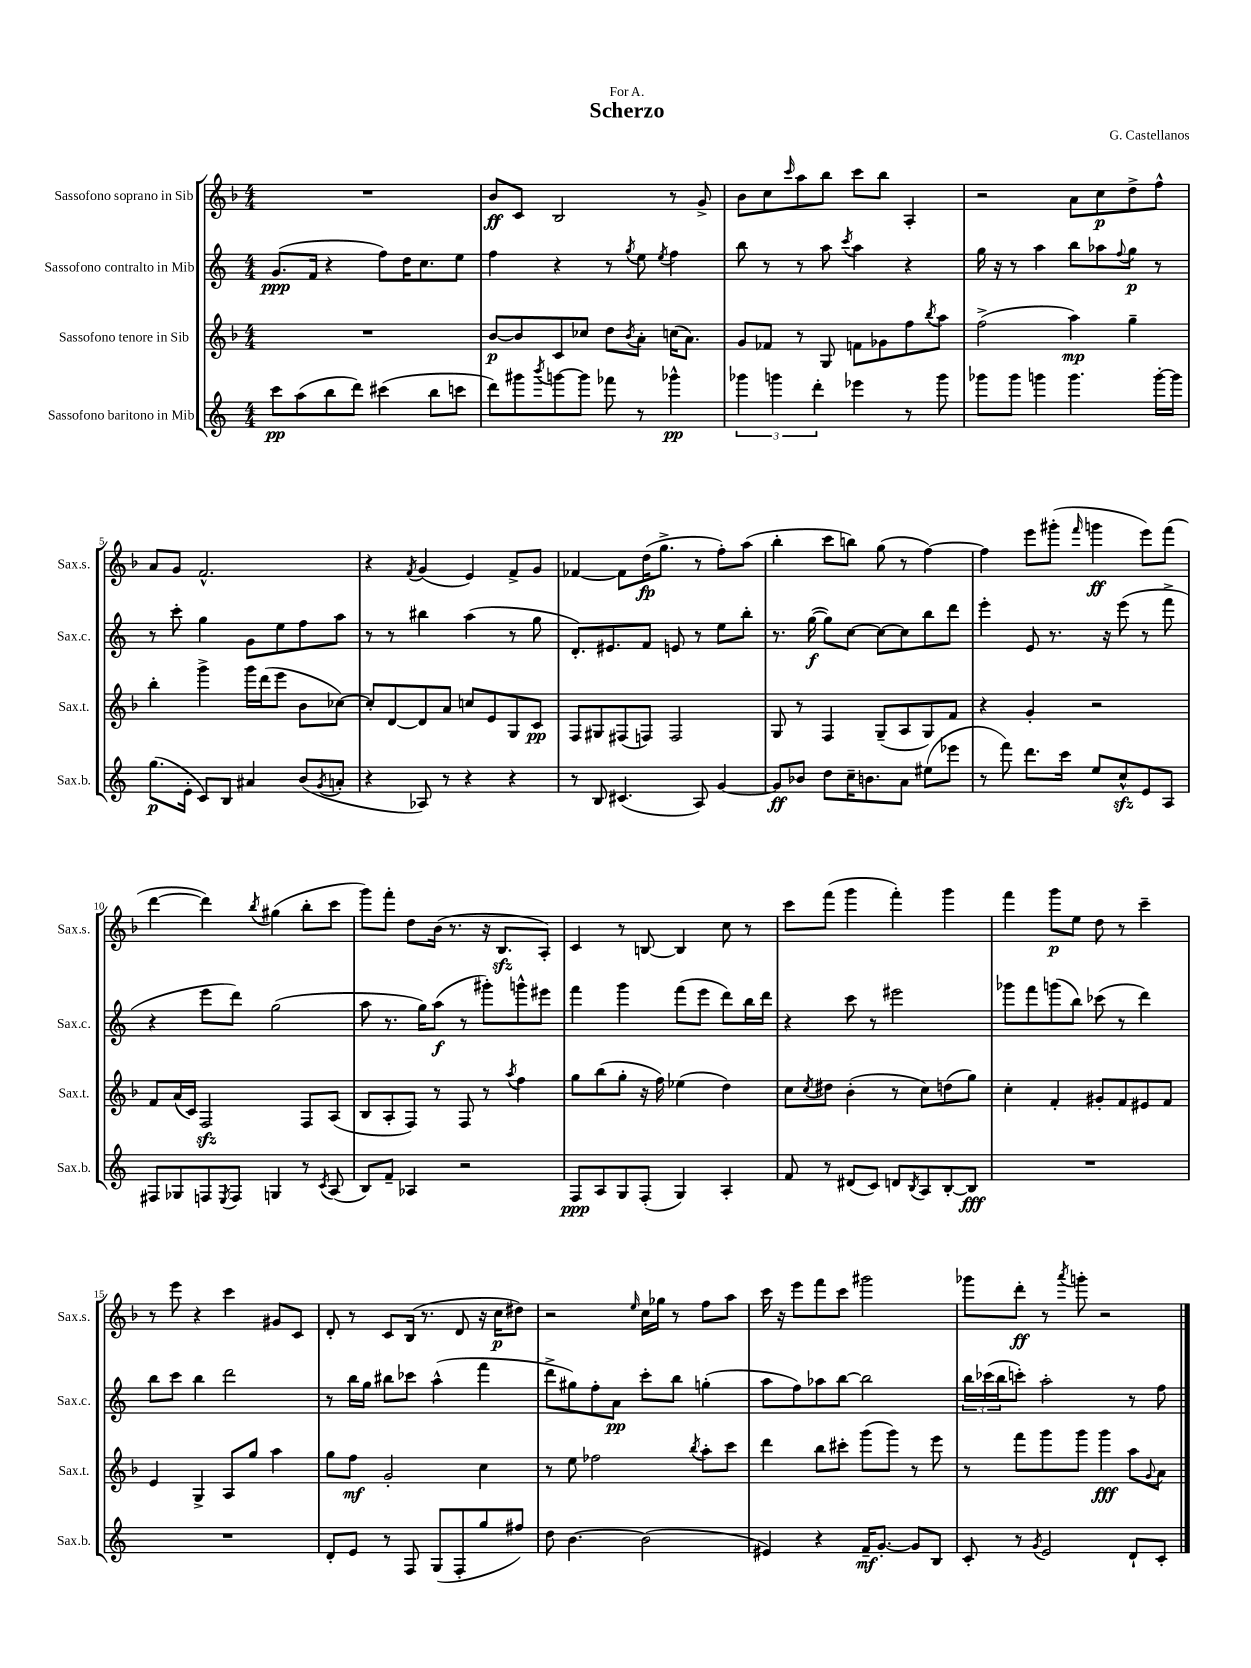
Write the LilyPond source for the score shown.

\header { title = "Scherzo" composer = "G. Castellanos" dedication = "For A." }
<<
\new StaffGroup <<
\new Staff = "s0" \with { instrumentName = "Sassofono soprano in Sib" shortInstrumentName = "Sax.s." } {
    \clef treble \key f \major \numericTimeSignature \time 4/4
    R1 |
    bes'8\ff c'8 bes2 r8 g'8-> |
    bes'8 c''8 \grace { c'''16 } a''8 bes''8 c'''8 bes''8 a4-. |
    r2 a'8 c''8\p d''8-> f''8-^ |
    a'8 g'8 f'2.-^ |
    r4 \acciaccatura { f'8 } g'4( e'4) f'8-> g'8 |
    fes'4~ fes'8 d''16\fp( g''8.-> r8 f''8-.) a''8( |
    bes''4-. c'''8 b''8) g''8( r8 f''4~) |
    f''4 e'''8 gis'''8-.( \grace { f'''16 } g'''4\ff e'''8) f'''8( |
    d'''4~ d'''4) \acciaccatura { bes''8 } gis''4( bes''8-. c'''8 |
    g'''8) f'''8-. d''8 bes'16( r8. r16 bes8.\sfz a8-.) |
    c'4 r8 b8~ b4 c''8 r8 |
    c'''8 f'''8( g'''4 f'''4-.) g'''4 |
    f'''4 g'''8\p e''8 d''8 r8 c'''4-- |
    r8 e'''8 r4 c'''4 gis'8 c'8 |
    d'8-. r8 c'8 bes16( r8. d'8 r16 c''16\p dis''8) |
    r2 \grace { e''16 } c''16 ges''16 r8 f''8 a''8 |
    c'''16 r16 e'''8 f'''8 c'''8 gis'''2 |
    ges'''8 d'''8-.\ff r8 \acciaccatura { a'''8 } g'''8-. r2 \bar "|." |
}
\new Staff = "s1" \with { instrumentName = "Sassofono contralto in Mib" shortInstrumentName = "Sax.c." } {
    \clef treble \key c \major \numericTimeSignature \time 4/4
    g'8.\ppp( f'16 r4 f''8) d''16 c''8. e''8 |
    f''4 r4 r8 \acciaccatura { g''8 } e''8 \acciaccatura { e''8 } f''4 |
    b''8 r8 r8 a''8 \acciaccatura { c'''8 } a''4 r4 |
    g''16 r16 r8 a''4 b''8 aes''8 \appoggiatura { f''8 } g''8\p r8 |
    r8 c'''8-. g''4 g'8 e''8 f''8 a''8 |
    r8 r8 bis''4 a''4( r8 g''8 |
    d'8.-.) eis'8. f'8 e'8 r8 e''8 b''8-. |
    r8. g''16~\f( g''8) c''8~ c''8~ c''8 b''8 d'''8 |
    e'''4-. e'8 r8. r16 e'''8( r8 f'''8-> |
    r4 e'''8 d'''8) g''2( |
    a''8 r8. g''16) a''8\f( r8 gis'''8-.) g'''8-^ eis'''8 |
    f'''4 g'''4 f'''8( e'''8 d'''8) b''16 d'''16 |
    r4 c'''8 r8 eis'''2 |
    ges'''8 f'''8 g'''8( b''8) ces'''8( r8 d'''4) |
    b''8 c'''8 b''4 d'''2 |
    r8 b''16 g''16 bis''8 ces'''8 a''4-^( f'''4 |
    d'''8-> gis''8) f''8-. a'8\pp c'''8-. b''8 g''4-.( |
    a''8 f''8) aes''8 b''8~ b''2 |
    \tuplet 3/2 { b''16 ces'''16( b''16 } c'''8-.) a''2-. r8 f''8 \bar "|." |
}
\new Staff = "s2" \with { instrumentName = "Sassofono tenore in Sib" shortInstrumentName = "Sax.t." } {
    \clef treble \key f \major \numericTimeSignature \time 4/4
    R1 |
    bes'8~\p bes'8 c'8 ces''8 d''8 \acciaccatura { bes'8 } a'8-. c''16( a'8.) |
    g'8 fes'8 r8 g8 f'8 ges'8 f''8 \acciaccatura { bes''8 } a''8 |
    f''2->( a''4\mp) g''4-- |
    bes''4-. g'''4-> g'''16 d'''16( e'''8 bes'8 ces''8~) |
    ces''8-. d'8~ d'8 a'8 c''8 e'8 g8 c'8\pp |
    f8 gis8 fis8( f8) f2 |
    g8 r8 f4 g8--( a8 g8) f'8 |
    r4 g'4-. r2 |
    f'8 a'16( c'16) f2\sfz f8 a8( |
    bes8 a8-. f8) r8 f8 r8 \acciaccatura { a''8 } f''4 |
    g''8 bes''8( g''8-. r16 f''16) ees''4( d''4) |
    c''8 \acciaccatura { c''8 } dis''8 bes'4-.( r8 c''8) d''8( g''8) |
    c''4-. f'4-. gis'8-. f'8 eis'8 f'8 |
    e'4 g4-> a8 g''8 a''4 |
    g''8 f''8\mf g'2-. c''4 |
    r8 e''8 fes''2 \acciaccatura { bes''8 } a''8-. c'''8 |
    d'''4 bes''8 cis'''8-. g'''8( g'''8) r8 e'''8 |
    r8 f'''8 g'''8 g'''8 g'''4\fff a''8 \appoggiatura { g'8 } a'8 \bar "|." |
}
\new Staff = "s3" \with { instrumentName = "Sassofono baritono in Mib" shortInstrumentName = "Sax.b." } {
    \clef treble \key c \major \numericTimeSignature \time 4/4
    c'''8\pp a''8( b''8 d'''8) cis'''4( b''8 c'''8 |
    d'''8) gis'''8 \acciaccatura { b'''8 } g'''8~ g'''8 fes'''8 r8 ges'''4-^\pp |
    \tuplet 3/2 { ges'''4 g'''4 d'''4-. } ees'''4 r8 g'''8 |
    ges'''8 ges'''8 g'''4 g'''4. g'''16~-. g'''16 |
    g''8.\p( e'16-. c'8) b8 ais'4 b'8( \acciaccatura { g'8 } a'8-. |
    r4 aes8) r8 r4 r4 |
    r8 b8 cis'4.( a8) g'4~ |
    g'8\ff bes'8 d''8 c''16-- b'8. a'8 eis''8( ees'''8 |
    r8 f'''8) d'''8. c'''16 e''8 c''8-^\sfz e'8 a8 |
    fis8 ges8 f8 \acciaccatura { e8 } f8 g4 r8 \acciaccatura { c'8 } a8( |
    b8) f'8-- aes4 r2 |
    f8\ppp a8 g8 f8-.( g4) a4-. |
    f'8 r8 dis'8( c'8) d'8 \acciaccatura { b8 } a8 b8~-. b8\fff |
    R1 |
    R1 |
    d'8-. e'8 r8 f8 g8( f8-. g''8 fis''8) |
    d''8 b'4.~ b'2( |
    eis'4) r4 f'16--\mf g'8.~-. g'8 b8 |
    c'8-. r8 \acciaccatura { g'8 } e'2 d'8-! c'8-. \bar "|." |
}
>>
>>
